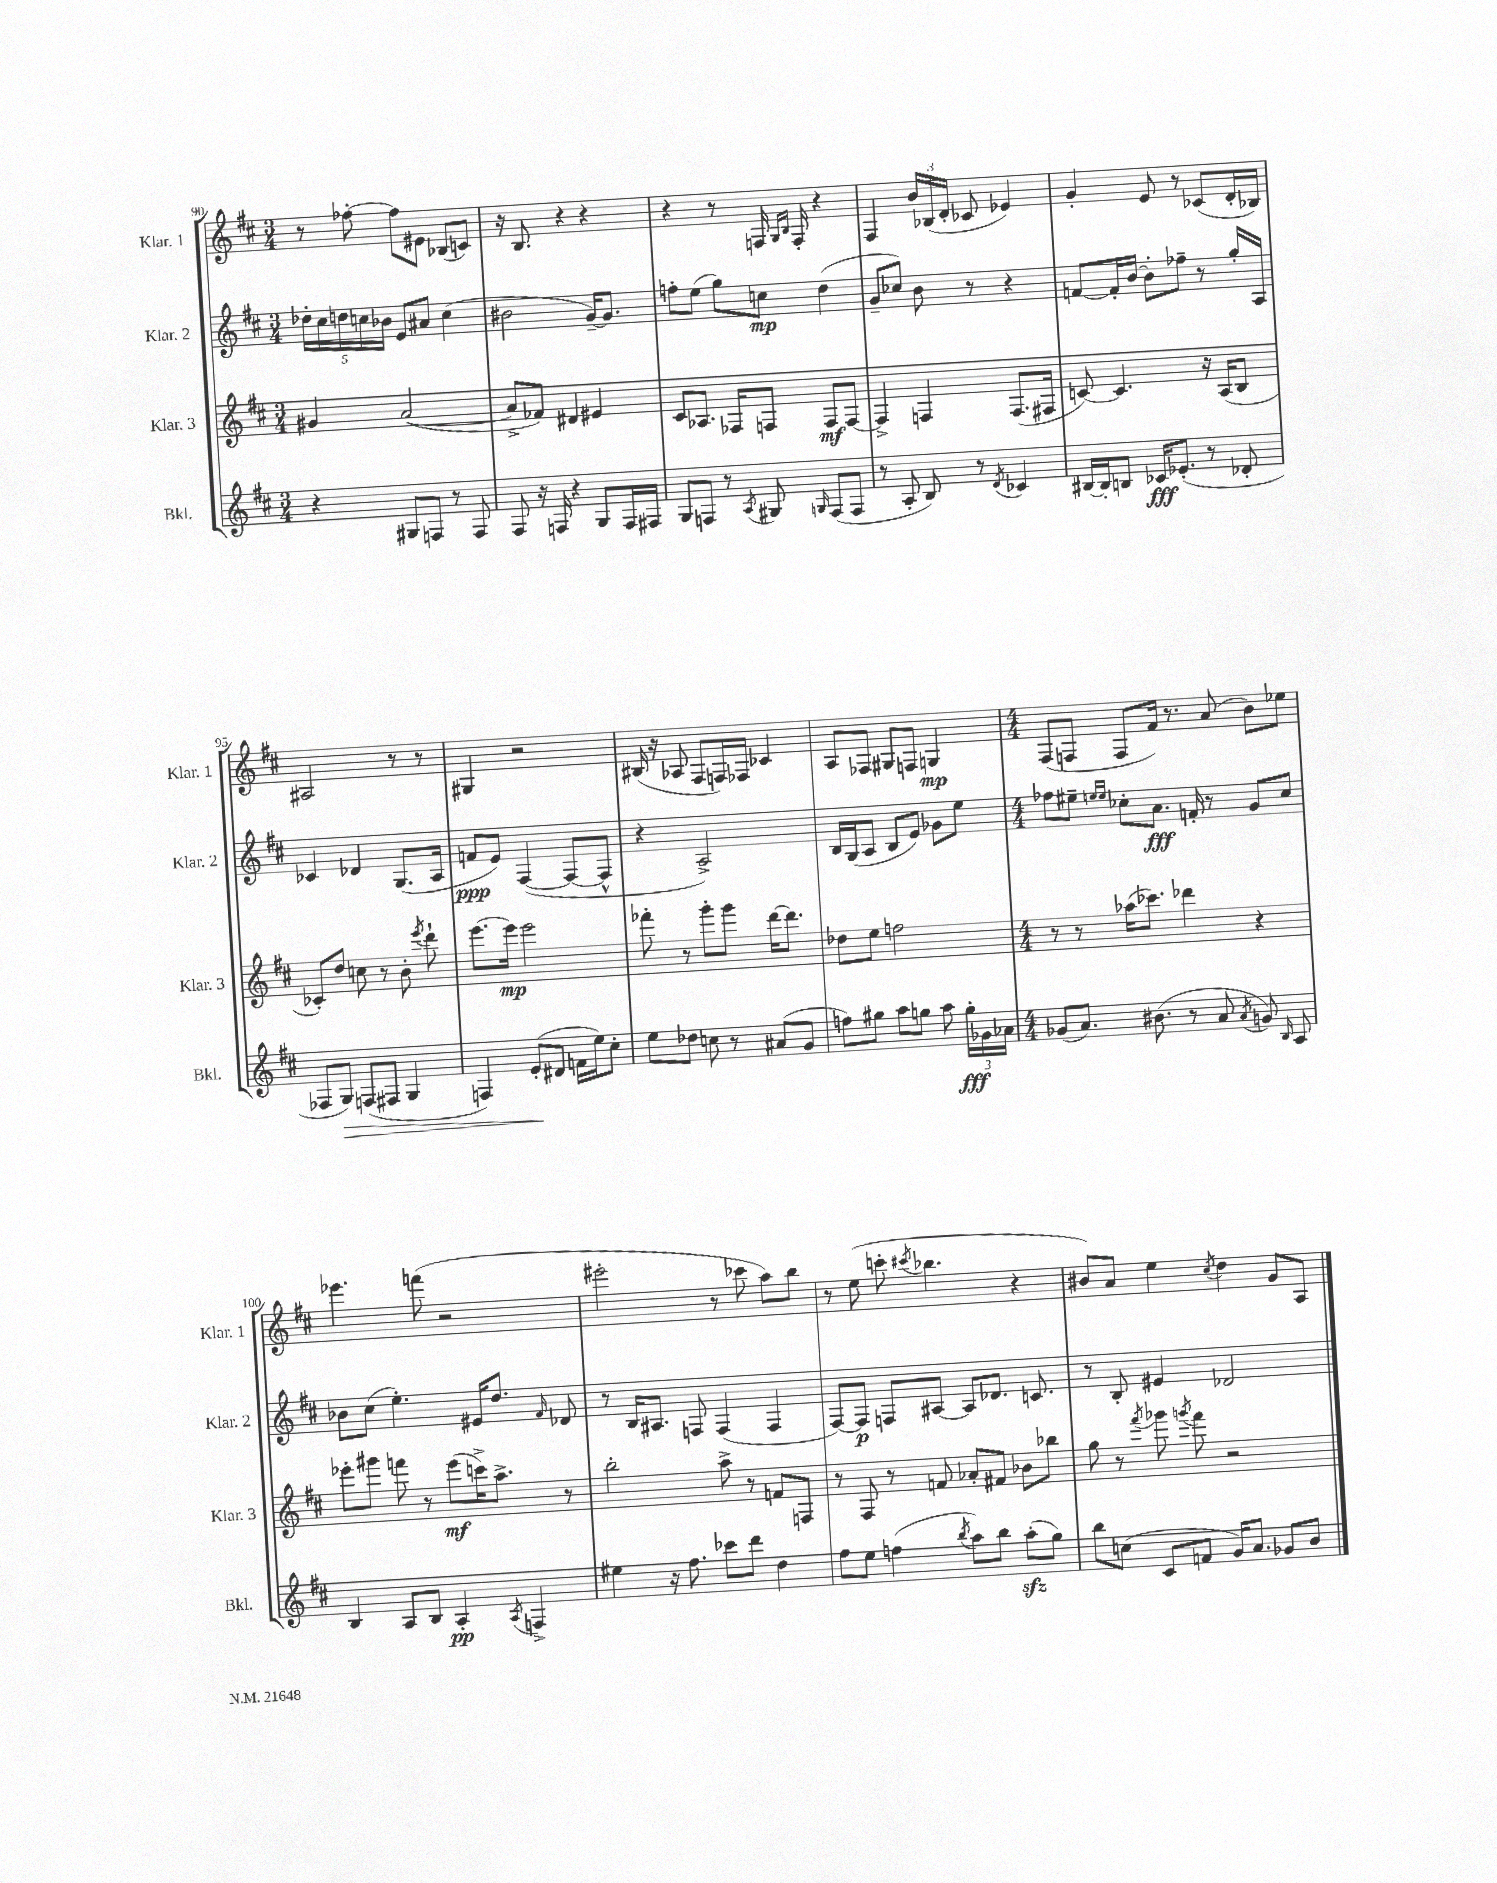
<<
\new StaffGroup <<
\new Staff = "s0" \with { instrumentName = "Klar. 1" shortInstrumentName = "Klar. 1" } {
    \clef treble \key d \major \numericTimeSignature \time 3/4
    \autoBeamOff r8 fes''8~-. fes''8[ eis'8] bes8[( c'8]) |
    r16 b8. r4 r4 |
    r4 r8 f16 \grace { g16[ b16] } f16-. r4 |
    fis4 \tuplet 3/2 { b'16[ bes16( d'16]-. } ces'8 ees'4) |
    g'4-. e'8 r8 ces'8[( d'16-. bes16]) |
    ais2 r8 r8 |
    gis4 r2 |
    bis16( r16 aes8 fis8[ f16) fes16] ces'4 |
    a8[ fes8] gis8[ f8] g4\mp |
    \numericTimeSignature \time 4/4 fis8[( f8] f8[ fis'16]) r8. a'8( b'8[) ees''8] |
    ees'''4. f'''8( r2 |
    eis'''2-. r8 ces'''8 a''8[) b''8] |
    r8 e''8( c'''8-. \acciaccatura { cis'''8 } bes''4. r4 |
    bis'8[) a'8] e''4 \acciaccatura { cis''8 } d''4 g'8[ a8] \bar "|." |
}
\new Staff = "s1" \with { instrumentName = "Klar. 2" shortInstrumentName = "Klar. 2" } {
    \clef treble \key d \major \numericTimeSignature \time 3/4
    \autoBeamOff \tuplet 5/4 { des''16[-. cis''16 d''16 c''16 bes'16] } e'8[ ais'8] c''4( |
    bis'2 g'16[~--) g'8.] |
    f''8[-. e''8]( g''8[) c''8]\mp d''4( |
    g'8[-- ces''8]) b'8 r8 r4 |
    f'8[~ f'16-. b'16]~ b'8[-. fes''8]-- r8 g''16[-. a16] |
    ces'4 des'4 g8.[( a16] |
    f'8[\ppp e'8]) fis4~( fis8[~ fis8]-^ |
    r4 a2->) |
    b16[ g16( a8] b8[ e'8]) ges'8[ e''8] |
    \numericTimeSignature \time 4/4 fes''8[ eis''8]-- \grace { e''16[ e''16] } ces''8[-. a'8.]\fff f'16-. r8 g'8[ ces''8] |
    bes'8[ cis''8]( e''4.-.) eis'16[ d''8.] \grace { fis'16 } des'8 |
    r8 b16[ ais8.] f8 f4( f4 |
    fis8[~) fis8]\p f8[ ais8]~ ais8[ des'8.] c'8. |
    r8 b8-. eis'4 des'2 \bar "|." |
}
\new Staff = "s2" \with { instrumentName = "Klar. 3" shortInstrumentName = "Klar. 3" } {
    \clef treble \key d \major \numericTimeSignature \time 3/4
    \autoBeamOff gis'4 a'2~( |
    a'8[-> fes'8]) dis'4 eis'4 |
    cis'8[ aes8.] fes16[ f8] f8[\mf f8]~ |
    f4-> f4 f8.[( fis16] |
    c'8~) c'4. r16 a16[( b8] |
    ces'8[-.) d''8] c''8 r8 b'8-. \acciaccatura { e'''8 } d'''8-! |
    e'''8.[~ e'''16]\mp e'''2 |
    fes'''8-. r8 g'''8[-. g'''8] d'''16[~ d'''8.] |
    des''8[ e''8] f''2 |
    \numericTimeSignature \time 4/4 r8 r8 aes''16[( ces'''8.]) des'''4 r4 |
    ees'''8[-. gis'''8] f'''8 r8 ees'''8[\mf( c'''16->) a''8.]-> r8 |
    b''2-. a''8-> r8 f'8[ f8] |
    r8 fis8 r8 f'8 aes'8[-. fis'8] bes'8[ bes''8] |
    g''8 r8 \acciaccatura { fis'''8 } ges'''8 \acciaccatura { g'''8 } fis'''8 r2 \bar "|." |
}
\new Staff = "s3" \with { instrumentName = "Bkl." shortInstrumentName = "Bkl." } {
    \clef treble \key d \major \numericTimeSignature \time 3/4
    \autoBeamOff r4 gis8[ f8] r8 f8 |
    fis8 r16 f16 r4 g8[ f16 fis16] |
    g8[ f8] r8 \acciaccatura { a8 } gis8 \grace { g16 } f8[( f8] |
    r8 a8-. b8) r8 \acciaccatura { d'8 } ces'4 |
    bis16[~ bis16-. b8] ces'16[\fff ees'8.]-.( r8 des'8-. |
    fes8[ g8]\>) f8[( fis8] g4 |
    f4) e'8[-.\!( dis'8] f'16[ e''16) cis''8]-. |
    e''8[ des''8] c''8 r8 ais'8[( g'8] |
    f''8[) gis''8] a''8[ g''8] a''8 \tuplet 3/2 { g''16[-.\fff ges'16 aes'16] } |
    \numericTimeSignature \time 4/4 ges'8[( a'8.]) bis'8.( r8 a'8 \acciaccatura { a'8 } g'8) \grace { b16 } a8 |
    b4 a8[ b8] a4-.\pp \acciaccatura { a8 } f4-> |
    eis''4 r16 fis''8. ces'''8[ d'''8] d''4 |
    fis''8[ e''8] f''4( \acciaccatura { b''8 } a''8[) b''8] a''8[-.\sfz( g''8]) |
    b''8[ c''8]( cis'8[ f'8] g'16[) a'8.] ges'8[ b'8] \bar "|." |
}
>>
>>
\layout { \context { \Score currentBarNumber = #90 } }
